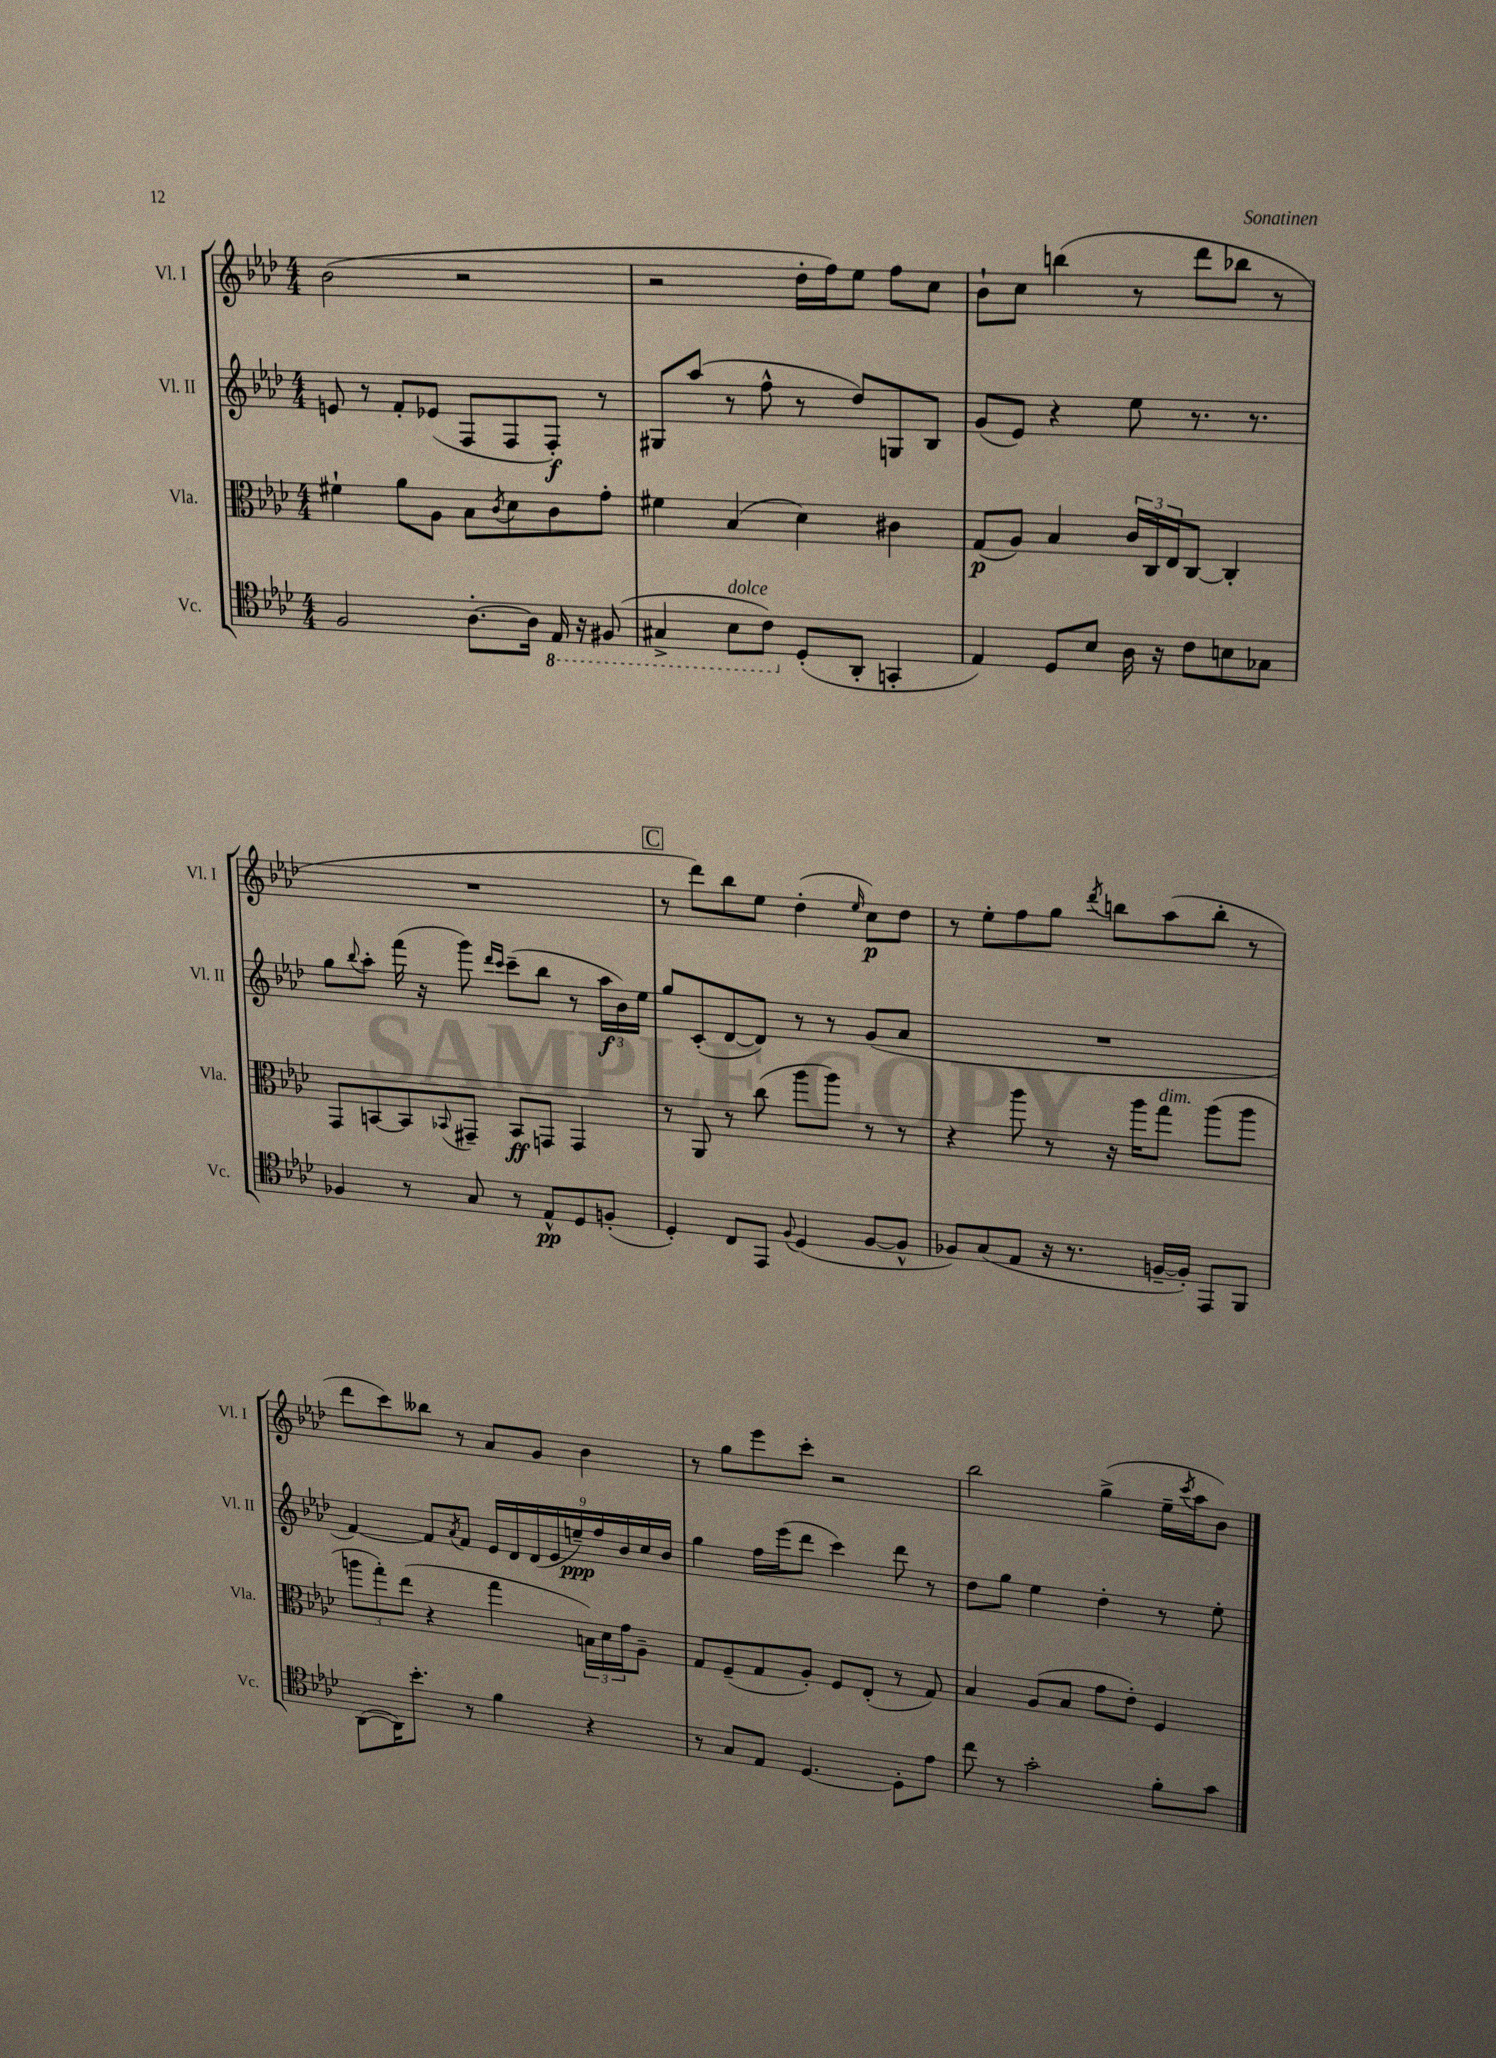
<<
\new StaffGroup <<
\new Staff = "s0" \with { instrumentName = "Vl. I" shortInstrumentName = "Vl. I" } {
    \clef treble \key aes \major \numericTimeSignature \time 4/4
    bes'2( r2 |
    r2 des''16-. f''16) ees''8 f''8 c''8 |
    bes'8-! c''8 b''4( r8 des'''8 bes''8 r8 |
    R1 |
    \mark \markup { \box "C" } r8 des'''8) bes''8 ees''8 des''4-.( \grace { ees''16 } c''8\p) des''8 |
    r8 ees''8-. f''8 g''8 \acciaccatura { des'''8 } b''8 aes''8( b''8-. r8 |
    des'''8 c'''8) beses''8 r8 aes'8 g'8 bes'4 |
    r8 g''8 ees'''8 c'''8-. r2 |
    bes''2 g''4->( ees''16-- \acciaccatura { c'''8 } aes''16 bes'8) \bar "|." |
}
\new Staff = "s1" \with { instrumentName = "Vl. II" shortInstrumentName = "Vl. II" } {
    \clef treble \key aes \major \numericTimeSignature \time 4/4
    e'8 r8 f'8-. ees'8( f8 f8 f8-.\f) r8 |
    gis8 aes''8( r8 f''8-^ r8 des''8) g8 bes8 |
    g'8( ees'8) r4 ees''8 r8. r8. |
    g''8 \appoggiatura { bes''8 } aes''8-. f'''16( r16 g'''8) \grace { des'''16 c'''16 } c'''8--( bes''8 r8 \tuplet 3/2 { aes''16\f bes'16) ees''16 } |
    \mark \markup { \box "C" } g''8 c'8-.( des'8~ des'8) r8 r8 g'8( aes'8 |
    R1 |
    f'4~) f'8 \acciaccatura { aes'8 } f'8 \tuplet 9/8 { ees'16 des'16 des'16( ees'16 e''16--\ppp) f''16 bes'16 c''16 bes'16 } |
    g''4 f''16 ees'''16( des'''8 c'''4) des'''8 r8 |
    des''8 g''8 ees''4 des''4-. r8 ees''8-. \bar "|." |
}
\new Staff = "s2" \with { instrumentName = "Vla." shortInstrumentName = "Vla." } {
    \clef alto \key aes \major \numericTimeSignature \time 4/4
    fis'4-! aes'8 aes8 bes8 \acciaccatura { c'8 } des'8 c'8 g'8-. |
    fis'4 bes4( des'4) cis'4 |
    g8\p( aes8) bes4 \tuplet 3/2 { c'16 c16 ees16 } c8~ c4-. |
    g,8 b,8~ b,8 \appoggiatura { bes,8 } gis,8-- bes,8\ff g,8 g,4 |
    \mark \markup { \box "C" } r8 aes,8 r8 c''8( aes''8 aes''8) r8 r8 |
    r4 aes''8 r8 r16 aes''16 g''8^\markup { \italic "dim." } aes''8( aes''8 |
    \tuplet 3/2 { a''8 g''8-.) ees''8( } r4 g''4 \tuplet 3/2 { b16) des'16 g'16 } aes8-- |
    g8 f8--( g8 aes8-.) f8 ees8-.( r8 g8) |
    bes4 aes8( bes8 g'8 ees'8-.) f4 \bar "|." |
}
\new Staff = "s3" \with { instrumentName = "Vc." shortInstrumentName = "Vc." } {
    \clef tenor \key aes \major \numericTimeSignature \time 4/4
    f2 aes8.~-. aes16 \ottava #-1 ees,16 r16 fis,8( |
    gis,4-> bes,8^\markup { \italic "dolce" } c8) \ottava #0 des8-.( aes,8-. g,4-. |
    ees4) des8 bes8 aes16 r16 c'8 b8 ges8 |
    fes4 r8 g8 r8 ees8-^\pp des8 f8-.( |
    \mark \markup { \box "C" } des4-.) c8 ees,8 \appoggiatura { f8 } des4( f8~ f8-^ |
    fes8) g8( ees8 r16 r8. f16~-- f16-.) ees,8 f,8 |
    aes,8~( aes,16) bes'8.-. r8 f'4 r4 |
    r8 g8 ees8 des4.~ des8-. ees'8 |
    c''8 r8 g'2-. f'8-. g'8 \bar "|." |
}
>>
>>
\layout { \context { \Score \remove "Bar_number_engraver" } }
